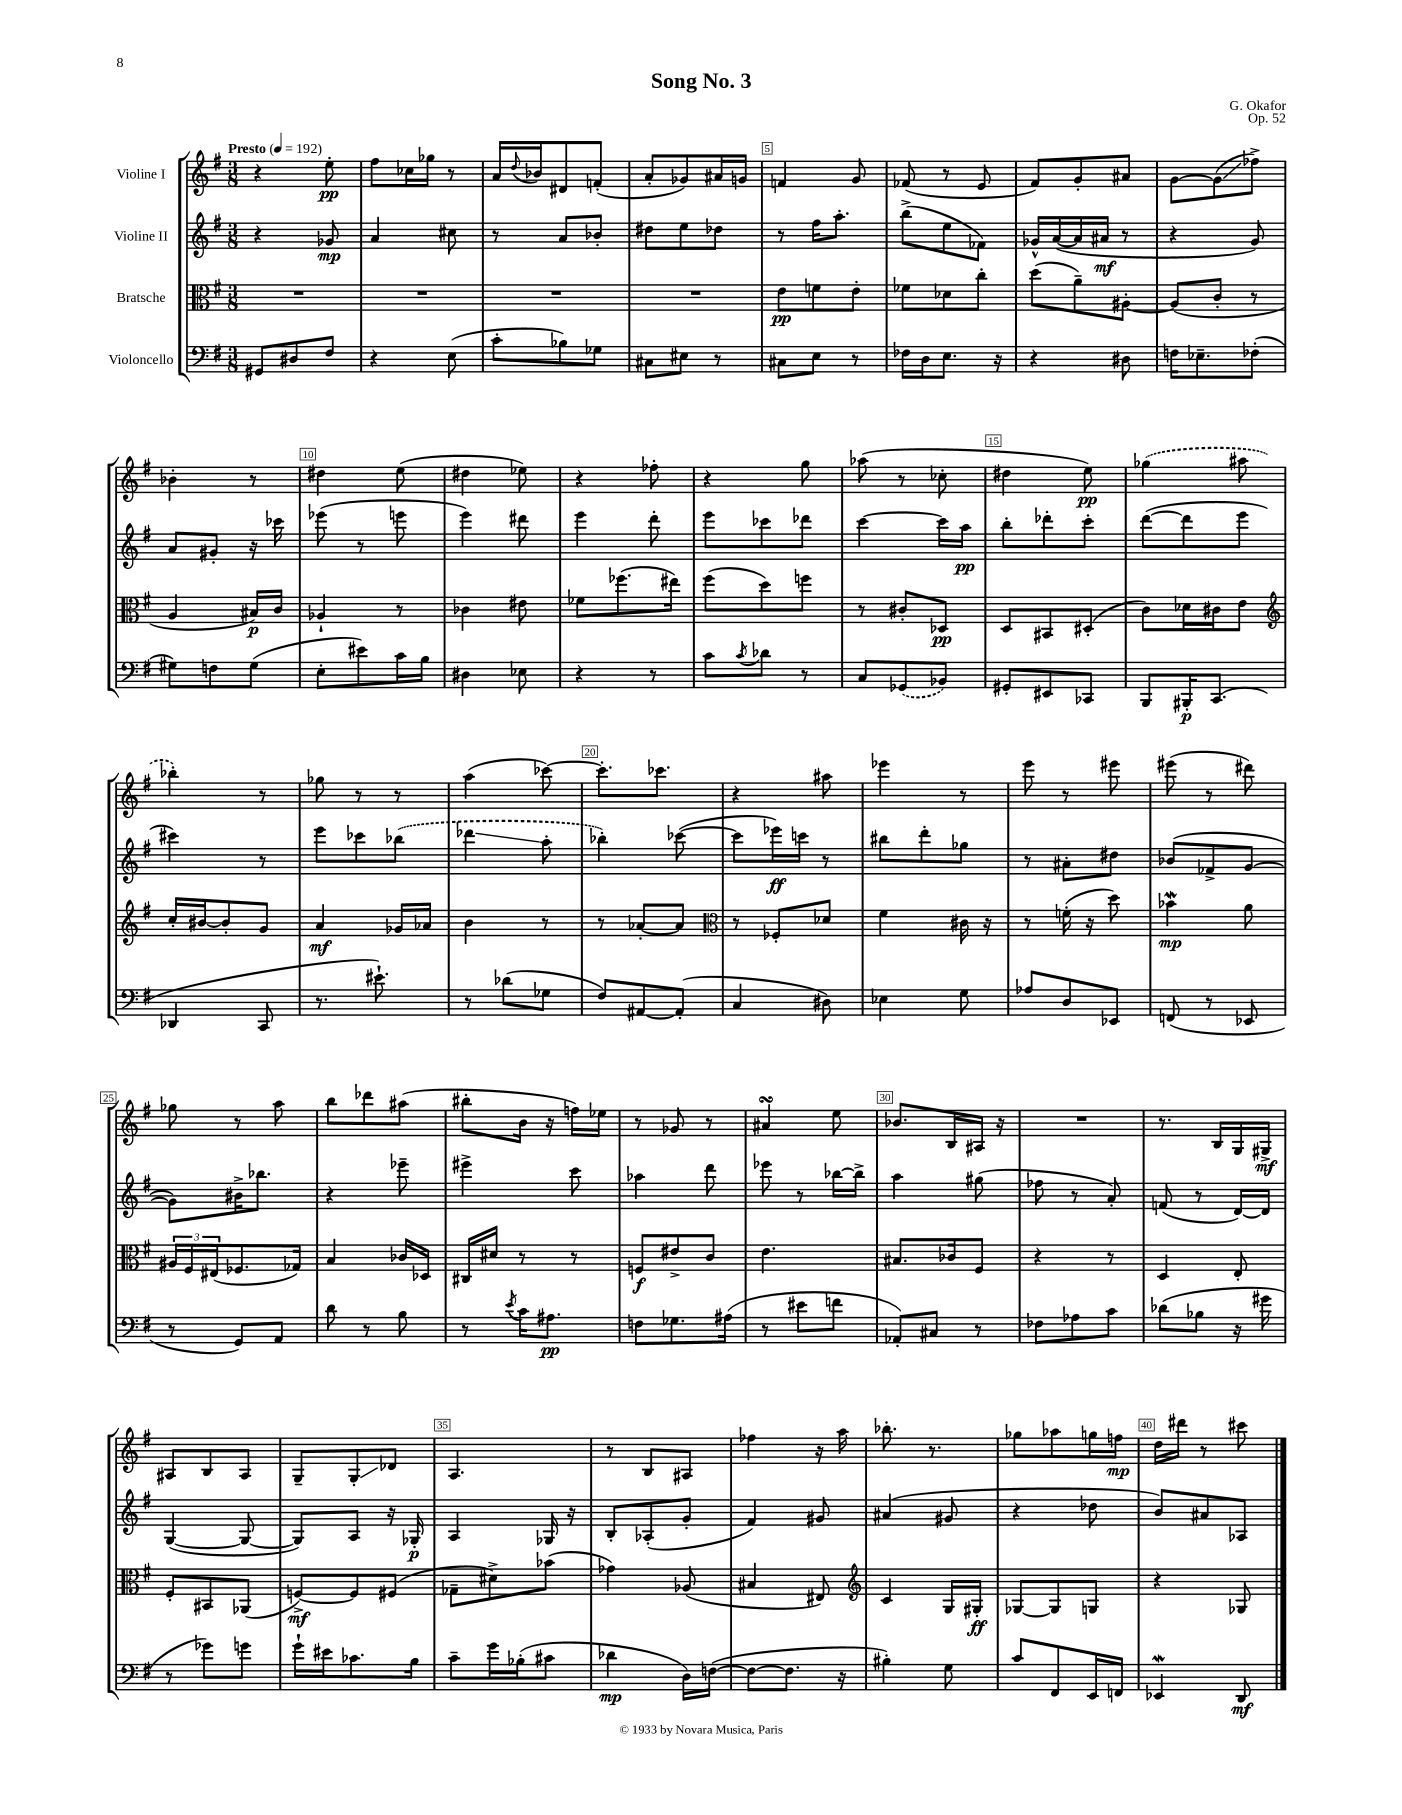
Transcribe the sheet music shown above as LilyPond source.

\header { title = "Song No. 3" composer = "G. Okafor" opus = "Op. 52" }
<<
\new StaffGroup <<
\new Staff = "s0" \with { instrumentName = "Violine I" } {
    \clef treble \key g \major \numericTimeSignature \time 3/8 \tempo "Presto" 4 = 192
    r4 e''8-.\pp |
    fis''8 ces''16 ges''16 r8 |
    a'16 \appoggiatura { d''8 } bes'16 dis'8 f'8-.( |
    a'8-. ges'8) ais'16 g'16 |
    f'4 g'8 |
    fes'8( r8 e'8 |
    fis'8) g'8-. ais'8 |
    g'8~ g'8\glissando( fes''8->) |
    bes'4-. r8 |
    dis''4 e''8( |
    dis''4 ees''8) |
    r4 fes''8-. |
    r4 g''8 |
    aes''8( r8 ces''8-. |
    dis''4 e''8\pp) |
    \once \slurDashed ges''4( ais''8 |
    bes''4-.) r8 |
    ges''8 r8 r8 |
    a''4( ces'''8~) |
    ces'''8.-. ces'''8. |
    r4 ais''8 |
    ees'''4 r8 |
    e'''8 r8 eis'''8 |
    eis'''8( r8 dis'''8) |
    ges''8 r8 a''8 |
    b''8 des'''8 ais''8( |
    bis''8-. b'16 r16 f''16) ees''16 |
    r8 ges'8 r8 |
    ais'4\turn e''8 |
    bes'8. b16 ais16 r16 |
    R4. |
    r8. b16 g16 gis16->\mf |
    ais8 b8 ais8 |
    g8-- g8-.\glissando des'8 |
    a4. |
    r8 b8 ais8 |
    fes''4 r16 a''16 |
    bes''8.-. r8. |
    ges''8 aes''8 g''16 f''16\mp |
    d''16 dis'''16 r8 cis'''8 \bar "|." |
}
\new Staff = "s1" \with { instrumentName = "Violine II" } {
    \clef treble \key g \major \numericTimeSignature \time 3/8
    r4 ges'8\mp |
    a'4 cis''8 |
    r8 a'8 bes'8-. |
    dis''8 e''8 des''8 |
    r8 fis''16 a''8.-. |
    b''8->( e''8 fes'8) |
    ges'16-^ a'16~( a'16 ais'16\mf r8 |
    r4 g'8) |
    a'8 gis'8-. r16 ces'''16 |
    ees'''8( r8 e'''8 |
    e'''4) dis'''8 |
    e'''4 d'''8-. |
    e'''8 ces'''8 des'''8 |
    c'''4~ c'''16 a''16\pp |
    b''8-. des'''8-. c'''8-. |
    d'''8~( d'''8 e'''8 |
    cis'''4) r8 |
    e'''8 ces'''8 \once \slurDashed bes''8( |
    des'''4\glissando a''8-. |
    bes''4-.) ces'''8~( |
    ces'''8 ees'''16\ff) c'''16 r8 |
    bis''8 d'''8-. ges''8 |
    r8 ais'8-. dis''8 |
    bes'8( fes'8-> g'8~ |
    g'8) bis'16-> bes''8. |
    r4 ees'''8-- |
    eis'''4-> c'''8 |
    aes''4 d'''8 |
    ees'''8 r8 bes''16~ bes''16-> |
    a''4 gis''8( |
    fes''8 r8 a'8-.) |
    f'8( r8 d'16~) d'16 |
    g4~( g8~ |
    g8) a8 r16 ges16-.\p |
    a4 ges16 r16 |
    b8-. aes8-.( g'8-. |
    fis'4) gis'8 |
    ais'4( gis'8 |
    r4 des''8 |
    b'8) ais'8 aes8 \bar "|." |
}
\new Staff = "s2" \with { instrumentName = "Bratsche" } {
    \clef alto \key g \major \numericTimeSignature \time 3/8
    R4. |
    R4. |
    R4. |
    R4. |
    e'8\pp f'8 e'8-. |
    fes'8 des'8 c''8-. |
    d''8( a'8--) ais8~-. |
    ais8( c'8-. r8 |
    a4 bis16\p) c'16 |
    aes4-! r8 |
    ces'4 eis'8 |
    fes'8 fes''8.( eis''16) |
    fis''8( d''8) f''8 |
    r8 cis'8-. des8\pp |
    d8 bis,8 dis8-.( |
    c'8) des'16 cis'16 e'8 |
    \clef treble c''16-. bis'16~ bis'8-. g'8 |
    a'4\mf ges'16 aes'16 |
    b'4 r8 |
    r8 aes'8~-. aes'8 |
    \clef alto r8 fes8-. des'8 |
    fis'4 cis'16 r16 |
    r8 f'16-.( r16 d''8) |
    bes'4\mordent\mp a'8 |
    \tuplet 3/2 { ais16 fis16 eis16( } fes8. ges16) |
    b4 ces'16 des16 |
    cis16 dis'16 r8 r8 |
    f8\f eis'8-> c'8 |
    e'4. |
    bis8. ces'16 fis8 |
    r4 r8 |
    d4 e8-. |
    fis8-. bis,8 aes,8( |
    f8~->\mf) f8 fis8( |
    ges8-- dis'8->) bes'8( |
    ges'4) aes8( |
    bis4 eis8) |
    \clef treble c'4 g16 gis16-.\ff |
    ges8~ ges8 g8 |
    r4 ges8 \bar "|." |
}
\new Staff = "s3" \with { instrumentName = "Violoncello" } {
    \clef bass \key g \major \numericTimeSignature \time 3/8
    gis,8 dis8 fis8 |
    r4 e8( |
    c'8-. bes8) ges8 |
    cis8 eis8 r8 |
    cis8 e8 r8 |
    fes16 d16 e8. r16 |
    r4 dis8 |
    f16 ees8.-- fes8-.( |
    gis8) f8 gis8( |
    e8-. eis'8) c'16 b16 |
    dis4 ees8 |
    r4 r8 |
    c'8 \acciaccatura { c'8 } des'8 r8 |
    c8 \once \slurDashed ges,8( bes,8) |
    gis,8-. eis,8 ces,8 |
    b,,8 bis,,16-.\p c,8.( |
    des,4 c,8 |
    r8. eis'8.-!) |
    r8 des'8( ges8 |
    fis8) ais,8~ ais,8-.( |
    c4 dis8) |
    ees4 g8 |
    aes8 d8 ees,8 |
    f,8( r8 ees,8 |
    r8 g,8) a,8 |
    d'8 r8 b8 |
    r8 \acciaccatura { e'8 } c'16 ais8.\pp |
    f8 ges8. ais16( |
    r8 eis'8 f'8 |
    aes,8-.) cis8 r8 |
    fes8 aes8 c'8 |
    des'8( bes8 r16 gis'16 |
    r8 ges'8) g'8 |
    g'16-! eis'16 ces'8. b16 |
    c'8-- g'16 bes16-.( cis'8 |
    des'4\mp d16) f16~( |
    f8~ f8. r16 |
    bis4-.) g8 |
    c'8 fis,8 e,16 f,16 |
    ees,4\mordent d,8\mf \bar "|." |
}
>>
>>
\layout { \context { \Score \override BarNumber.break-visibility = ##(#f #t #t) barNumberVisibility = #(every-nth-bar-number-visible 5) \override BarNumber.stencil = #(make-stencil-boxer 0.1 0.3 ly:text-interface::print) } }
